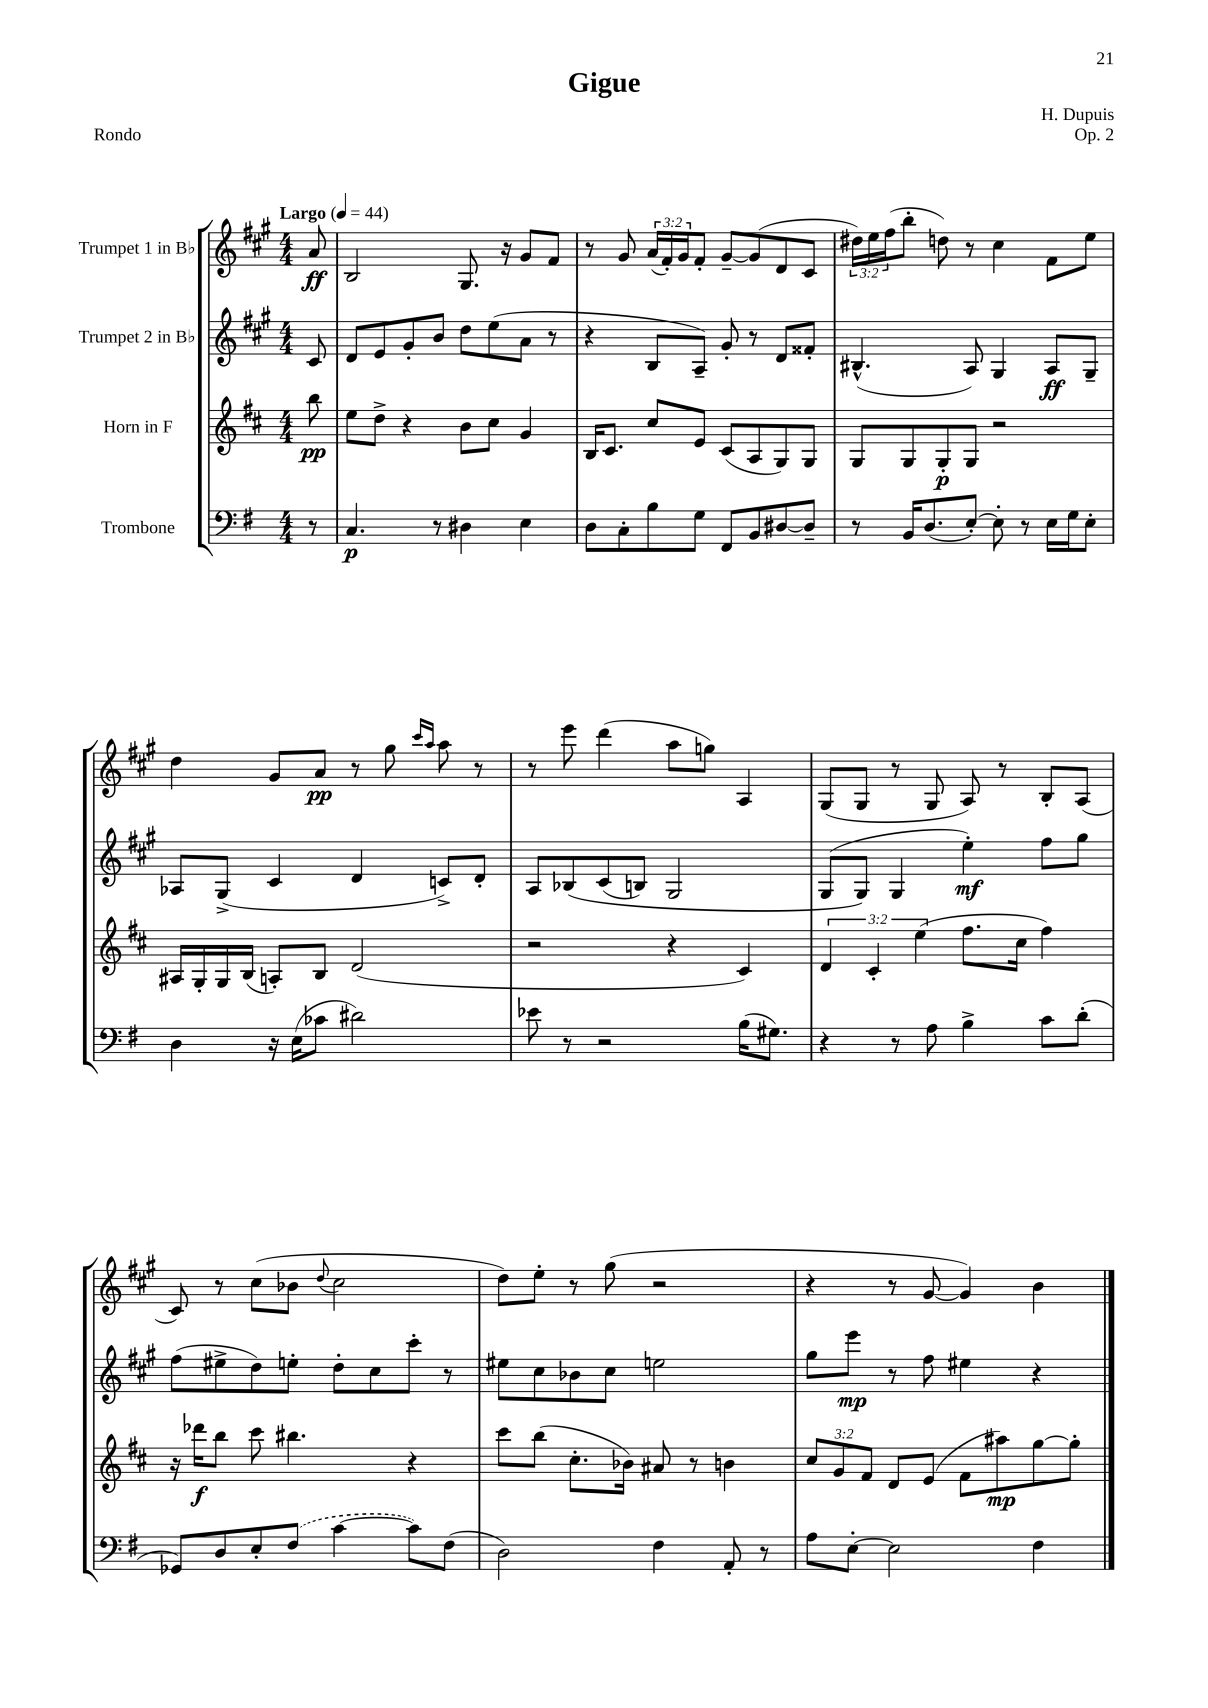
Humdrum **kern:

**kern	**dynam	**kern	**dynam	**kern	**dynam	**kern	**dynam
*part4	*part4	*part3	*part3	*part2	*part2	*part1	*part1
*staff4	*staff4	*staff3	*staff3	*staff2	*staff2	*staff1	*staff1
*I"Trombone	*	*I"Horn in F	*	*I"Trumpet 2 in B♭	*	*I"Trumpet 1 in B♭	*
*clefF4	*	*clefG2	*	*clefG2	*	*clefG2	*
*k[f#]	*	*k[f#c#]	*	*k[f#c#g#]	*	*k[f#c#g#]	*
*M4/4	*	*M4/4	*	*M4/4	*	*M4/4	*
*MM44	*	*MM44	*	*MM44	*	*MM44	*
=	=	=	=	=	=	=	=
!	!	!	!	!	!	!LO:TX:a:B:t=Largo	!
8r	.	8bb\	pp	8c#/	.	8a/	ff
=1	=1	=1	=1	=1	=1	=1	=1
4.C/	p	8ee\L	.	8d/L	.	2B/	.
.	.	8dd^\J	.	8e/	.	.	.
.	.	4r	.	8g#'/	.	.	.
8r	.	.	.	8b/J	.	.	.
4D#X\	.	8b\L	.	8dd\L	.	8.G#/	.
.	.	8cc#\J	.	(8ee\	.	.	.
.	.	.	.	.	.	16r	.
4E\	.	4g/	.	8a\J	.	8g#/L	.
.	.	.	.	8r	.	8f#/J	.
=2	=2	=2	=2	=2	=2	=2	=2
8D\L	.	16B/KL	.	4r	.	8r	.
.	.	8.c#/J	.	.	.	.	.
8C'\	.	.	.	.	.	8g#/	.
8B\	.	8cc#/L	.	8B/L	.	(24a/LL	.
.	.	.	.	.	.	24f#'/)	.
.	.	.	.	.	.	24g#/J	.
8G\J	.	8e/J	.	8A~/J)	.	8f#'/J	.
8FF#/L	.	(8c#/L	.	8g#'/	.	[8g#~/L	.
8BB/	.	8A/	.	8r	.	(8g#/]	.
[8D#X/	.	8G/)	.	8d/L	.	8d/	.
8D#~/J]	.	8G/J	.	8f##X'/J	.	8c#/J	.
=3	=3	=3	=3	=3	=3	=3	=3
8r	.	8G/L	.	(4.B#X^^/	.	24dd#X\LL)	.
.	.	.	.	.	.	24ee\	.
.	.	.	.	.	.	(24ff#\J	.
16BB/KL	.	8G/	.	.	.	8bb'\J	.
(8.D/	.	.	.	.	.	.	.
.	.	8G'/	p	.	.	8ddn\)	.
[8E'/J)	.	8G/J	.	8A/)	.	8r	.
8E'\]	.	2r	.	4G#/	.	4cc#\	.
8r	.	.	.	.	.	.	.
16E\LL	.	.	.	8A/L	ff	8f#\L	.
16G\J	.	.	.	.	.	.	.
8E'\J	.	.	.	8G#~/J	.	8ee\J	.
!!LO:LB:g=z
=4	=4	=4	=4	=4	=4	=4	=4
4D\	.	16A#X/LL	.	8A-X/L	.	4dd\	.
.	.	16G'/	.	.	.	.	.
.	.	16G/	.	(8G#^/J	.	.	.
.	.	(16B/JJ	.	.	.	.	.
16r	.	8An'/L)	.	4c#/	.	8g#/L	.
(16E\KL	.	.	.	.	.	.	.
8c-X\J	.	8B/J	.	.	.	8a/J	pp
2d#X\)	.	(2d/	.	4d/	.	8r	.
.	.	.	.	.	.	8gg#\	.
.	.	.	.	.	.	16qqccc#/LL	.
.	.	.	.	.	.	16qqaa/JJ	.
.	.	.	.	8cn^/L)	.	8aa\	.
.	.	.	.	8d'/J	.	8r	.
=5	=5	=5	=5	=5	=5	=5	=5
8e-X\	.	2r	.	8A/L	.	8r	.
8r	.	.	.	(8B-X/	.	8eee\	.
2r	.	.	.	(8c#/	.	(4ddd\	.
.	.	.	.	8Bn/J)	.	.	.
.	.	4r	.	2G#/	.	8aa\L	.
.	.	.	.	.	.	8ggn\J)	.
(16B\KL	.	4c#/)	.	.	.	4A/	.
8.G#X\J)	.	.	.	.	.	.	.
=6	=6	=6	=6	=6	=6	=6	=6
4r	.	6d/	.	(8G#/L	.	(8G#/L	.
.	.	.	.	8G#/J)	.	8G#/J	.
.	.	6c#'/	.	.	.	.	.
8r	.	.	.	4G#/	.	8r	.
.	.	(6ee\	.	.	.	.	.
8A\	.	.	.	.	.	8G#/	.
4B^\	.	8.ff#\L	.	4ee'\)	mf	8A/)	.
.	.	.	.	.	.	8r	.
.	.	16cc#\Jk	.	.	.	.	.
8c\L	.	4ff#\)	.	8ff#\L	.	8B'/L	.
(8d'\J	.	.	.	8gg#\J	.	(8A/J	.
!!LO:LB:g=z
=7	=7	=7	=7	=7	=7	=7	=7
8GG-X/L)	.	16r	.	(8ff#\L	.	8c#/)	.
.	.	16ddd-X\KL	f	.	.	.	.
8D/	.	8bb\J	.	8ee#X^\	.	8r	.
8E'/	.	8ccc#\	.	8dd\)	.	(8cc#\L	.
(8F#/J	.	4.bb#X\	.	8een'\J	.	8b-X\J	.
.	.	.	.	.	.	8qqdd/	.
[4c\	.	.	.	8dd'\L	.	2cc#\	.
.	.	.	.	8cc#\	.	.	.
8c\L])	.	4r	.	8ccc#'\J	.	.	.
(8F#\J	.	.	.	8r	.	.	.
=8	=8	=8	=8	=8	=8	=8	=8
2D\)	.	8ccc#\L	.	8ee#X\L	.	8dd\L)	.
.	.	(8bb\J	.	8cc#\	.	8ee'\J	.
.	.	8.cc#'\L	.	8b-X\	.	8r	.
.	.	.	.	8cc#\J	.	(8gg#\	.
.	.	16b-X\Jk)	.	.	.	.	.
4F#\	.	8a#X/	.	2een\	.	2r	.
.	.	8r	.	.	.	.	.
8AA'/	.	4bn\	.	.	.	.	.
8r	.	.	.	.	.	.	.
=9	=9	=9	=9	=9	=9	=9	=9
8A\L	.	12cc#/L	.	8gg#\L	.	4r	.
.	.	12g/	.	.	.	.	.
[8E'\J	.	.	.	8eee\J	mp	.	.
.	.	12f#/J	.	.	.	.	.
2E\]	.	8d/L	.	8r	.	8r	.
.	.	(8e/J	.	8ff#\	.	[8g#/	.
.	.	8f#\L	.	4ee#X\	.	4g#/])	.
.	.	8aa#X\)	mp	.	.	.	.
4F#\	.	[8gg\	.	4r	.	4b\	.
.	.	8gg'\J]	.	.	.	.	.
==	==	==	==	==	==	==	==
*-	*-	*-	*-	*-	*-	*-	*-
